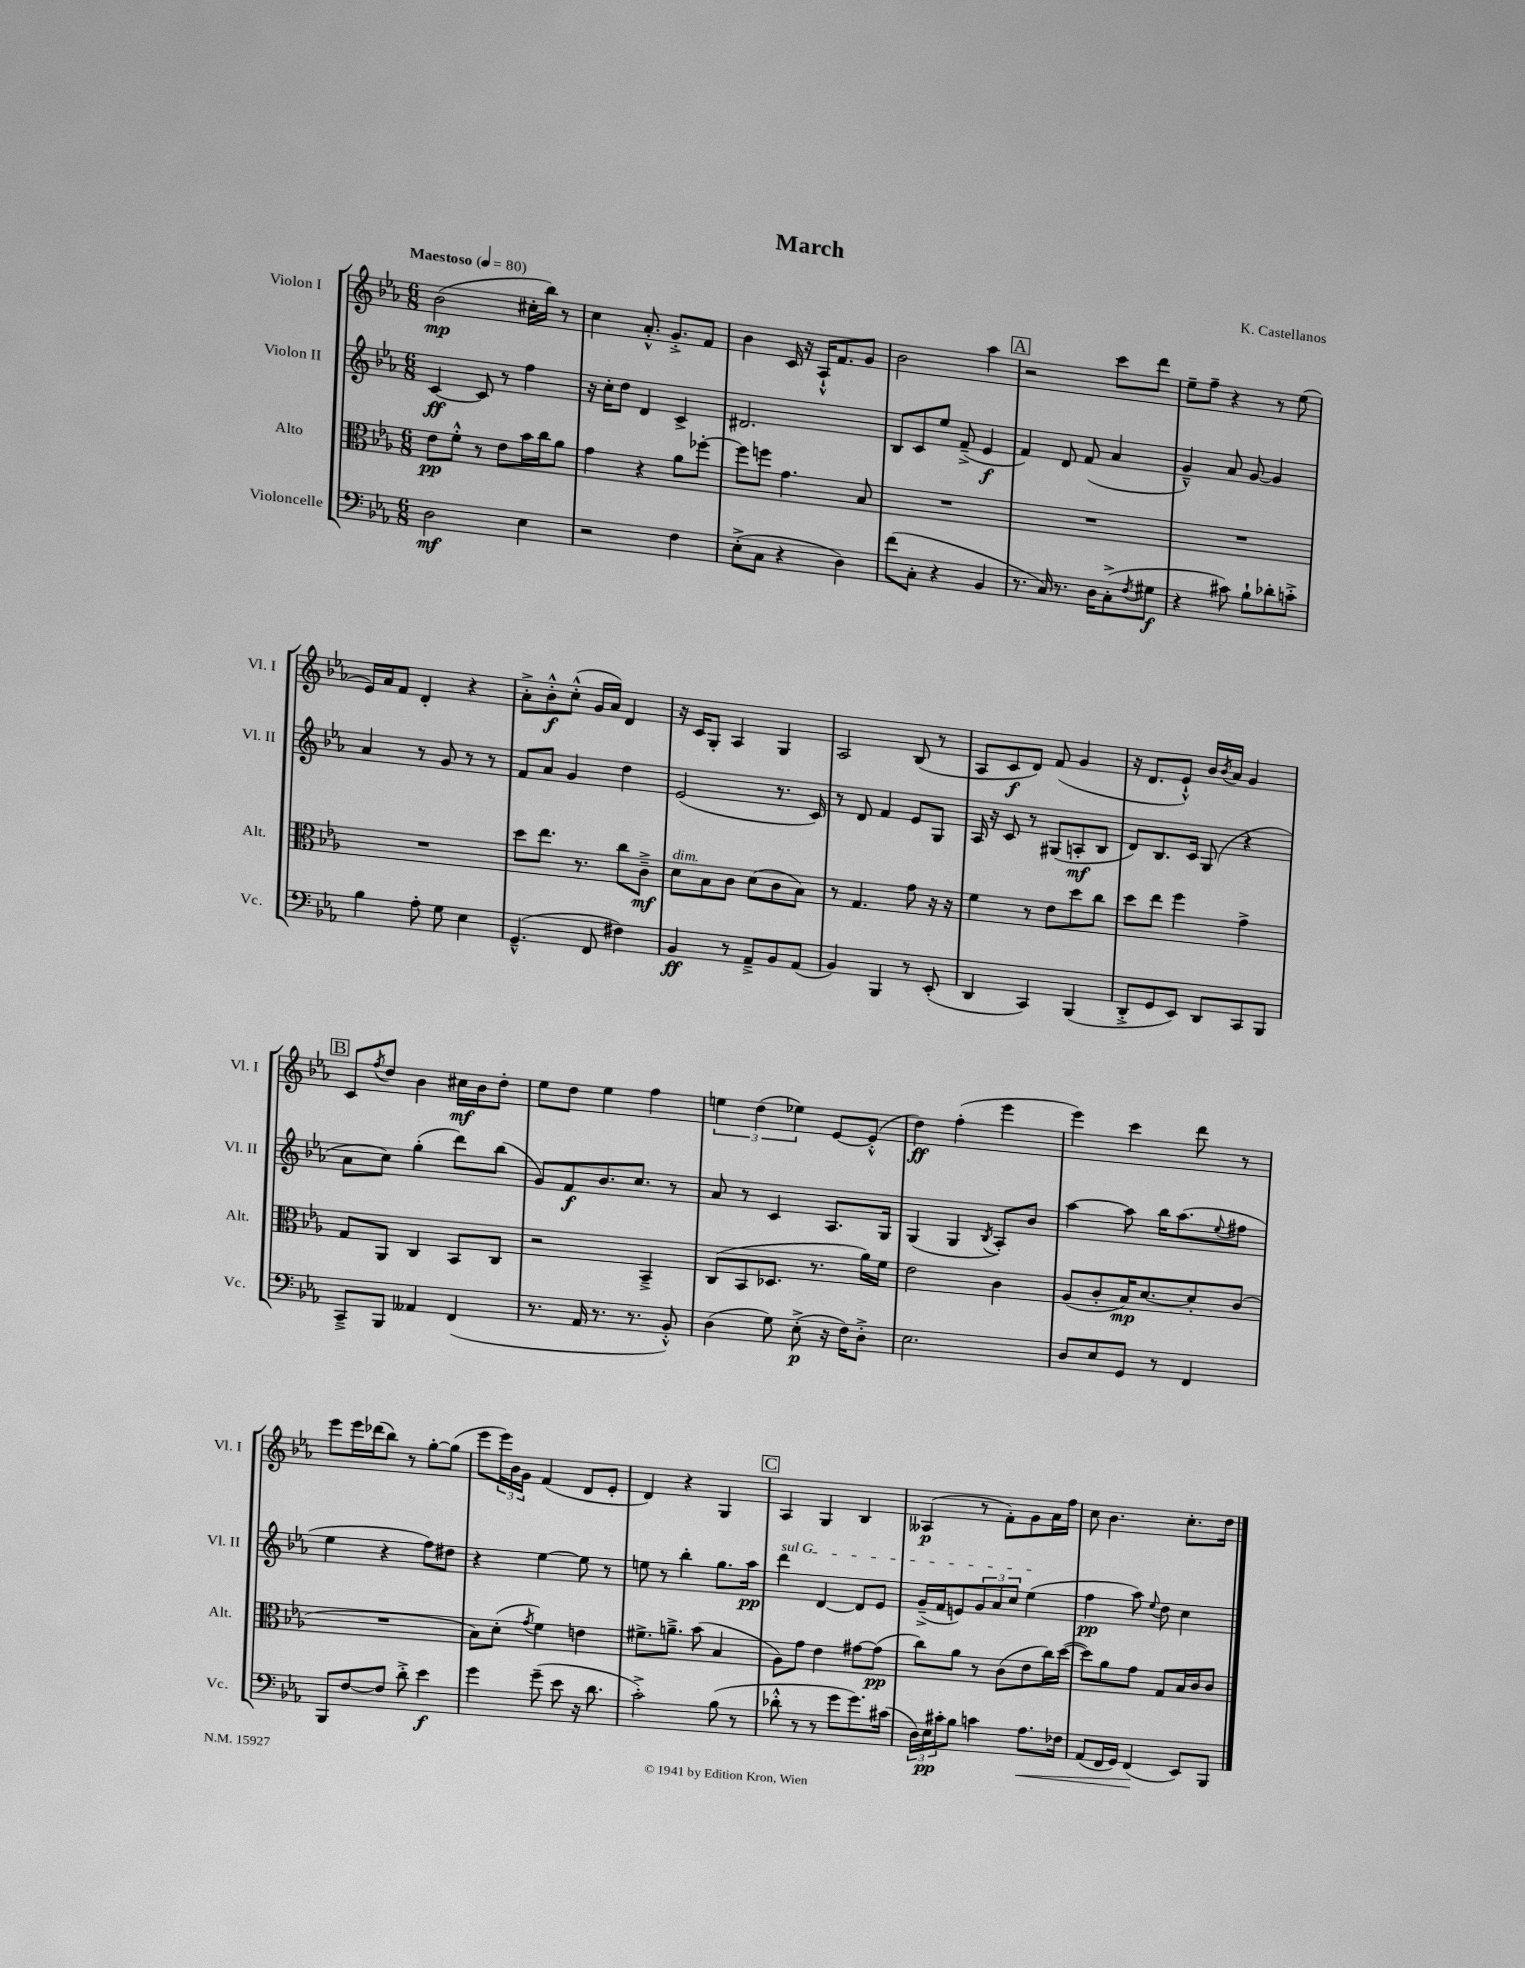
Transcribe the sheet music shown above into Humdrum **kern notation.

**kern	**dynam	**kern	**dynam	**kern	**dynam	**kern	**dynam
*part4	*part4	*part3	*part3	*part2	*part2	*part1	*part1
*staff4	*staff4	*staff3	*staff3	*staff2	*staff2	*staff1	*staff1
*I"Violoncelle	*	*I"Alto	*	*I"Violon II	*	*I"Violon I	*
*I'Vc.	*	*I'Alt.	*	*I'Vl. II	*	*I'Vl. I	*
*clefF4	*	*clefC3	*	*clefG2	*	*clefG2	*
*k[b-e-a-]	*	*k[b-e-a-]	*	*k[b-e-a-]	*	*k[b-e-a-]	*
*M6/8	*	*M6/8	*	*M6/8	*	*M6/8	*
*MM80	*	*MM80	*	*MM80	*	*MM80	*
=1	=1	=1	=1	=1	=1	=1	=1
!	!	!	!	!	!	!LO:TX:a:B:t=Maestoso	!
2D\	mf	8e-\L	pp	[4c/	ff	(2b-\	mp
.	.	8f'^^\J	.	.	.	.	.
.	.	8r	.	8c/]	.	.	.
.	.	8e-\L	.	8r	.	.	.
4E-\	.	16b-\L	.	4ff\	.	16cc#X'\LL	.
.	.	16cc\J	.	.	.	16bb-\JJ)	.
.	.	8a-\J	.	.	.	8r	.
=2	=2	=2	=2	=2	=2	=2	=2
2r	.	4g\	.	16r	.	4cc\	.
.	.	.	.	16cc'\KL	.	.	.
.	.	.	.	8dd\J	.	.	.
.	.	4r	.	4d/	.	8.a-'^^/	.
.	.	.	.	.	.	8.g'^/L	.
4F\	.	8a-\L	.	4c^/	.	.	.
.	.	[8ff-X'\J	.	.	.	8f/J	.
=3	=3	=3	=3	=3	=3	=3	=3
(8E-'^\L	.	8ff-\L]	.	2.d#X/	.	4b-\	.
8C\J	.	8ffn\J	.	.	.	.	.
4r	.	4.g\	.	.	.	16c/	.
.	.	.	.	.	.	16r	.
.	.	.	.	.	.	16A-`^^/KL	.
.	.	.	.	.	.	8.f/	.
4D\)	.	.	.	.	.	.	.
.	.	8B-/	.	.	.	8g/J	.
=4	=4	=4	=4	=4	=4	=4	=4
(8f\L	.	2.r	.	8B-/L	.	2b-\	.
8C'\J	.	.	.	8c/	.	.	.
4r	.	.	.	8ee-/J	.	.	.
.	.	.	.	(8f~^/	.	.	.
4BB-/	.	.	.	4e-/	f	4aa-\	.
!!LO:REH:place=s1:t=A
=5	=5	=5	=5	=5	=5	=5	=5
8.r	.	2.r	.	4f/)	.	2r	.
16C/)	.	.	.	.	.	.	.
8.r	.	.	.	8d/	.	.	.
.	.	.	.	(8f/	.	.	.
16D\KL	.	.	.	.	.	.	.
(8C'^\	.	.	.	4a-/	.	8ccc\L	.
8qF/	.	.	.	.	.	.	.
8G#X\J	f	.	.	.	.	8ddd\J	.
=6	=6	=6	=6	=6	=6	=6	=6
4r	.	2.r	.	4g~^^/)	.	8ee-~\L	.
.	.	.	.	.	.	8ff~\J	.
8c#X\)	.	.	.	8a-/	.	4r	.
8B-`\L	.	.	.	[8g/	.	.	.
8d-X'\	.	.	.	4g/]	.	8r	.
8cn'^\J	.	.	.	.	.	(8ee-\	.
!!LO:LB:g=z
=7	=7	=7	=7	=7	=7	=7	=7
4B-\	.	2.r	.	4a-/	.	16e-/LL)	.
.	.	.	.	.	.	16a-/J	.
.	.	.	.	.	.	8f/J	.
8A-'\	.	.	.	8r	.	4d'/	.
8G\	.	.	.	8g/	.	.	.
4E-\	.	.	.	8r	.	4r	.
.	.	.	.	8r	.	.	.
=8	=8	=8	=8	=8	=8	=8	=8
(4.GG~^^/	.	8dd\L	.	8f/L	.	8a-'^\L	.
.	.	8.ee-\J	.	8a-/J	.	8b-'^^\	f
.	.	.	.	4g/	.	(8cc'^^\J	.
.	.	8.r	.	.	.	.	.
8FF/	.	.	.	.	.	16g/LL	.
.	.	.	.	.	.	16a-/JJ)	.
4F#X\)	.	8cc\L	.	4dd\	.	4d/	.
.	.	8c~^\J	mf	.	.	.	.
=9	=9	=9	=9	=9	=9	=9	=9
!	!	!LO:TX:a:i:t=dim.	!	!	!	!	!
4BB-/	ff	8d\L	.	(2e-/	.	16r	.
.	.	.	.	.	.	16c/KL	.
.	.	8B-\	.	.	.	8G'/J	.
8r	.	8c\J	.	.	.	4A-/	.
8AA-~^/L	.	(8d\L	.	.	.	.	.
8BB-/	.	8c\	.	8.r	.	4G/	.
(8AA-/J	.	8B-\J)	.	.	.	.	.
.	.	.	.	16c/)	.	.	.
=10	=10	=10	=10	=10	=10	=10	=10
4BB-/)	.	8r	.	8r	.	2A-/	.
.	.	4.G/	.	8d/	.	.	.
4BBB-/	.	.	.	4f/	.	.	.
8r	.	8g\	.	8e-/L	.	(8B-/	.
(8EE-'/	.	16r	.	8G/J	.	8r	.
.	.	16r	.	.	.	.	.
=11	=11	=11	=11	=11	=11	=11	=11
4DD/	.	4f\	.	16A-/	.	8A-/L	.
.	.	.	.	16r	.	.	.
.	.	.	.	8c/	.	8c/	f
4CC/)	.	8r	.	8r	.	8d/J)	.
.	.	8e-\L	.	(8G#X/L	.	(8f/	.
(4BBB-/	.	8dd\	.	8An'/	mf	4g/	.
.	.	8cc\J	.	8B-/J	.	.	.
=12	=12	=12	=12	=12	=12	=12	=12
8DD'^/L	.	8dd\L	.	8d/L)	.	16r	.
.	.	.	.	.	.	8.d/L	.
8GG/	.	8ee-\J	.	8.B-/	.	.	.
8EE-/J)	.	4ff\	.	.	.	8e-`^^/J)	.
.	.	.	.	16c/Jk	.	.	.
8DD/L	.	.	.	(8G/	.	16b-/LL	.
.	.	.	.	.	.	8qb-/	.
.	.	.	.	.	.	16a-/JJ	.
8CC/	.	4g^\	.	4r	.	4g/	.
8BBB-/J	.	.	.	.	.	.	.
!!LO:LB:g=z
!!LO:REH:place=s1:t=B
=13	=13	=13	=13	=13	=13	=13	=13
8CC~^/L	.	8G/L	.	8a-\L	.	8c/L	.
.	.	.	.	.	.	8qff/	.
8BBB-/J	.	8AA-/J	.	8cc\J)	.	8dd/J	.
4AA--X/	.	4C/	.	(4gg'\	.	4b-\	.
(4FF/	.	8BB-/L	.	8ddd\L)	.	16cc#X\LL	mf
.	.	.	.	.	.	16b-\J	.
.	.	8C/J	.	(8bb-\J	.	8dd'\J	.
=14	=14	=14	=14	=14	=14	=14	=14
8.r	.	2r	.	8g/L)	.	8ee-\L	.
.	.	.	.	8f/	f	8dd\J	.
16AA-/	.	.	.	.	.	.	.
8.r	.	.	.	8.b-/	.	4ee-\	.
8.r	.	.	.	8.cc/J	.	.	.
.	.	4BB-~^/	.	.	.	4ff\	.
8BB-'^^/)	.	.	.	8r	.	.	.
=15	=15	=15	=15	=15	=15	=15	=15
(4D\	.	(8C/L	.	8a-/	.	6een\	.
.	.	8BB-/	.	8r	.	.	.
.	.	.	.	.	.	(6dd\	.
8G\)	.	8.D-X/J	.	4c/	.	.	.
.	.	.	.	.	.	6ee-X\)	.
(8E-'^\	p	.	.	.	.	.	.
.	.	8.r	.	.	.	.	.
16r	.	.	.	8.A-/L	.	[8e-/L	.
16F\KL)	.	.	.	.	.	.	.
8D'^\J	.	16a-\LL)	.	.	.	(8e-'^^/J]	.
.	.	16f\JJ	.	16G/Jk	.	.	.
=16	=16	=16	=16	=16	=16	=16	=16
2.E-\	.	2e-\	.	(4G/	.	4dd\)	ff
.	.	.	.	4G/	.	(4ff'\	.
.	.	.	.	8qB-/	.	.	.
.	.	4c\	.	8A-'/L)	.	4eee-\	.
.	.	.	.	8b-/J	.	.	.
=17	=17	=17	=17	=17	=17	=17	=17
8D/L	.	(8A-/L	.	[4aa-\	.	4eee-\)	.
8E-/	.	8c'/	.	.	.	.	.
8GG/J	.	16B-/K)	mp	8aa-\]	.	4ccc\	.
.	.	[8.d/	.	.	.	.	.
8r	.	.	.	16bb-\KL	.	.	.
.	.	.	.	(8.aa-\	.	.	.
4FF/	.	8d'/]	.	.	.	8ddd\	.
.	.	.	.	8qqee-/	.	.	.
.	.	(8c/J	.	8ff#X\J	.	8r	.
!!LO:LB:g=z
=18	=18	=18	=18	=18	=18	=18	=18
8BBB-/L	.	2.r	.	4ee-\	.	8eee-\L	.
[8F/	.	.	.	.	.	16eee-\L	.
.	.	.	.	.	.	(16ddd-X\J	.
8F/J]	.	.	.	4r	.	8bb-\J)	.
8d'^\	.	.	.	.	.	8r	.
4e-\	f	.	.	8ff\L)	.	[8gg'\L	.
.	.	.	.	8dd#X\J	.	(8gg\J]	.
=19	=19	=19	=19	=19	=19	=19	=19
4g\	.	8B-\L)	.	4r	.	8eee-\L	.
.	.	(8d'\J	.	.	.	24eee-\L)	.
.	.	.	.	.	.	24b-\	.
.	.	.	.	.	.	24g\JJ	.
.	.	8qg/	.	.	.	.	.
(8g~\	.	4f\)	.	[4ee-\	.	(4f/	.
8e-\	.	.	.	.	.	.	.
16r	.	4en\	.	8ee-\]	.	8d/L	.
8.d\	.	.	.	.	.	.	.
.	.	.	.	8r	.	8e-'/J	.
=20	=20	=20	=20	=20	=20	=20	=20
2c'^\)	.	8.f#X^\L	.	8een\	.	4d/)	.
.	.	.	.	8r	.	.	.
.	.	8.an~^\J	.	.	.	.	.
.	.	.	.	4bb-'\	.	4r	.
.	.	(8b-\	.	.	.	.	.
(8B-\	.	4B-/	.	8.gg\L	.	4G/	.
8r	.	.	.	.	.	.	.
.	.	.	.	16aa-\Jk	pp	.	.
!!LO:REH:place=s1:t=C
=21	=21	=21	=21	=21	=21	=21	=21
!	!	!	!	!LO:TX:a:i:t=sul G	!	!	!
8d-X'^^\	.	8A-\L)	.	4ddd\	.	4A-/	.
8r	.	8g\J	.	.	.	.	.
8r	.	4e-\	.	[4d/	.	4G/	.
8g\L	.	.	.	.	.	.	.
8.g\)	.	[8g#X\L	.	8d/L]	.	4B-/	.
.	.	(8g#\J]	pp	8e-/J	.	.	.
(16c#X\Jk	.	.	.	.	.	.	.
=22	=22	=22	=22	=22	=22	=22	=22
24D\LL)	.	8cc\L)	.	(16g~^/LL	.	(4A--X/	p
24E-\	pp	.	.	.	.	.	.
.	.	.	.	16f/J	.	.	.
24c#X'\J	.	.	.	.	.	.	.
8B-\J	.	8a-\J	.	8en/)	.	.	.
4cn\	.	8r	.	12g/	.	8r	.
.	.	.	.	12a-/	.	.	.
.	.	(8c\L	.	.	.	8f'\L)	.
.	.	.	.	12cc/J	.	.	.
!	!LO:HP:b	!	!	!	!	!	!
8.A-\L	<	8e-\	.	(4ee-\	.	8g\	.
.	.	16cc\L)	.	.	.	16a-\L	.
16F-X\Jk	.	([16dd\JJ	.	.	.	16ff\JJ	.
=23	=23	=23	=23	=23	=23	=23	=23
(8AA-/L	.	8dd\L])	.	4ff\	pp	8cc\	.
16FF/L	.	8a-\	.	.	.	4.b-\	.
16GG/JJ)	.	.	.	.	.	.	.
(4FF/	.	8g\J	.	8aa-\)	.	.	.
.	.	.	.	8qqee-/	.	.	.
.	.	8G/L	.	8dd\	.	.	.
8EE-/L)	[	16B-/L	.	4cc\	.	8.cc'\L	.
.	.	16c/J	.	.	.	.	.
8BBB-/J	.	8c/J	.	.	.	.	.
.	.	.	.	.	.	16dd\Jk	.
==	==	==	==	==	==	==	==
*-	*-	*-	*-	*-	*-	*-	*-
